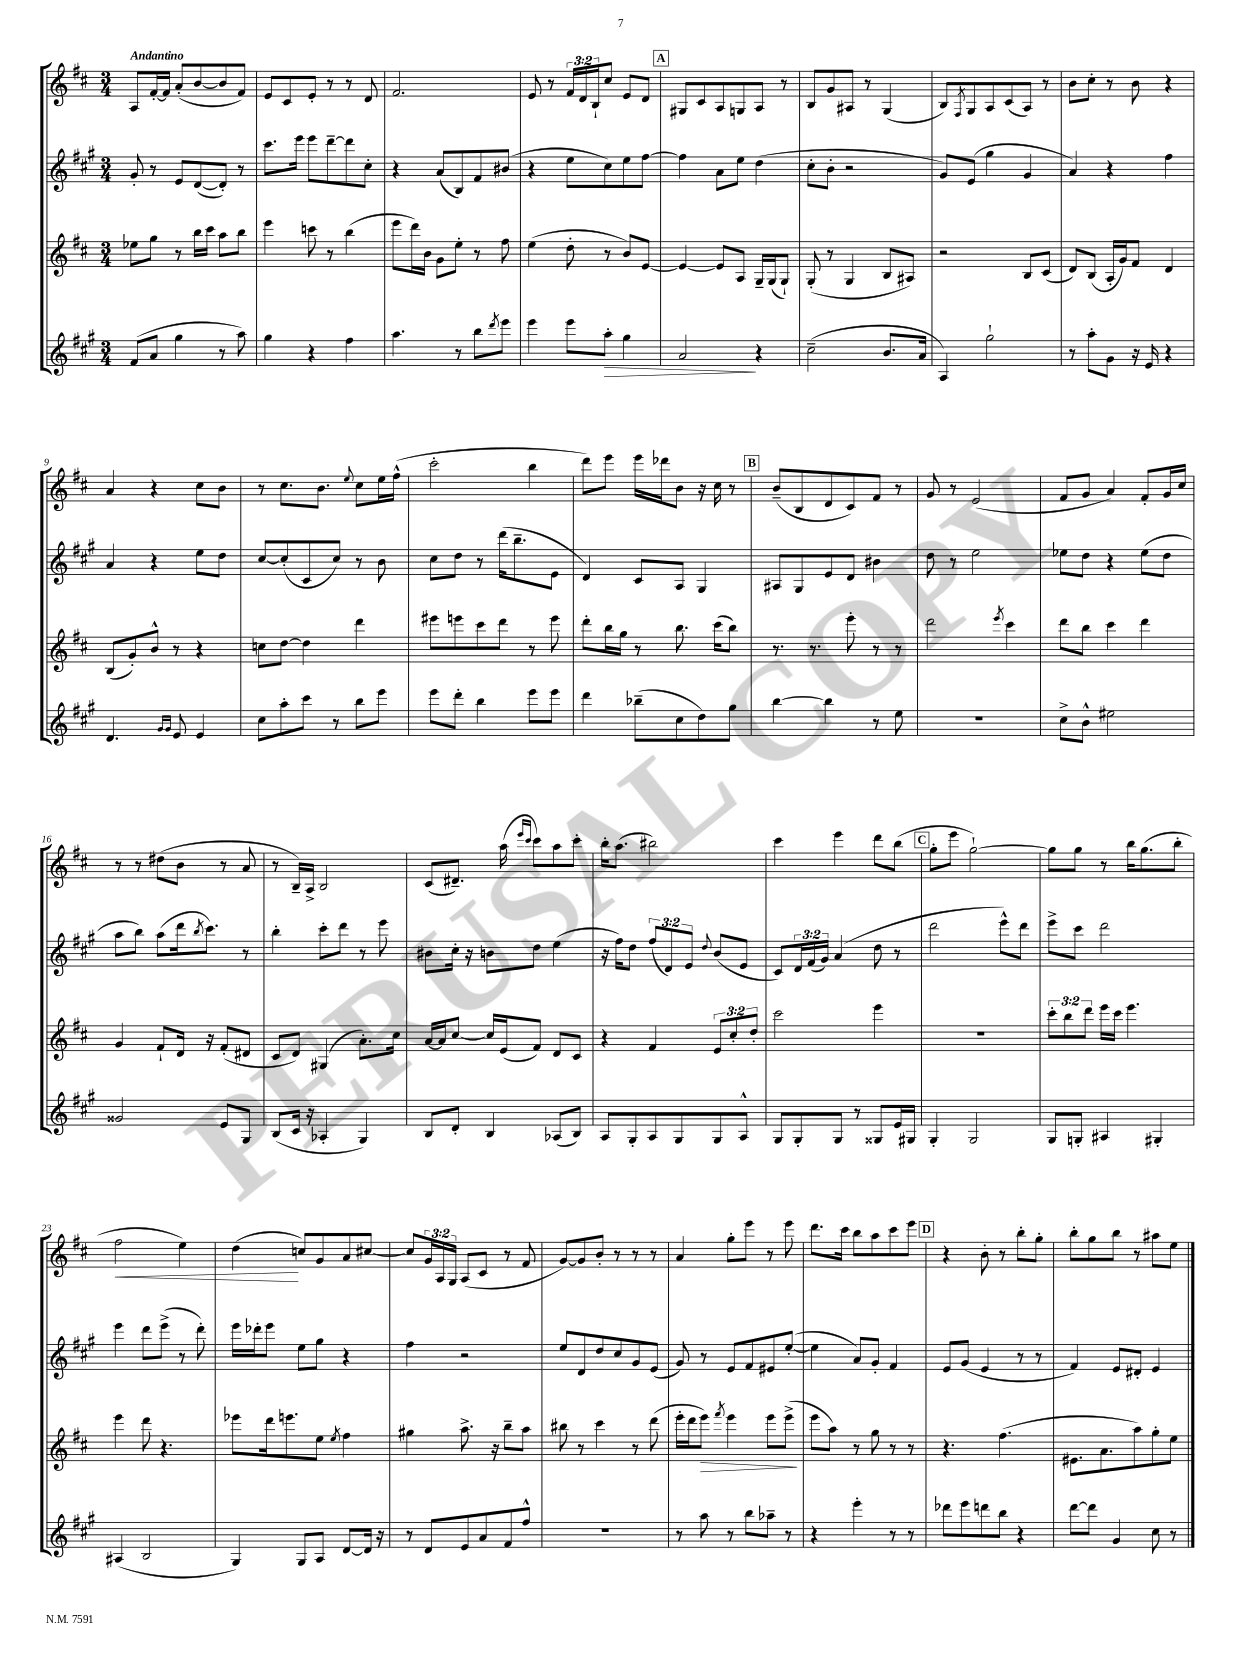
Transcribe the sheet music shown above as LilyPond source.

<<
\new StaffGroup <<
\new Staff = "s0" {
    \clef treble \key d \major \numericTimeSignature \time 3/4 \override Staff.TupletNumber.text = #tuplet-number::calc-fraction-text \tempo "Andantino"
    a8 fis'16~-. fis'16 a'8-.( b'8~ b'8 fis'8) |
    e'8 cis'8 e'8-. r8 r8 d'8 |
    fis'2. |
    e'8 r8 \tuplet 3/2 { fis'16 d'16 b16-! } cis''8 e'8 d'8 |
    \mark \markup { \box "A" } gis8 cis'8 a8 g8 a8 r8 |
    b8 g'8 ais8 r8 g4( |
    b8) \acciaccatura { fis8 } g8 a8 cis'8( a8) r8 |
    b'8 cis''8-. r8 b'8 r4 |
    a'4 r4 cis''8 b'8 |
    r8 cis''8. b'8. \appoggiatura { e''8 } cis''8 e''16 fis''16-^( |
    cis'''2-. b''4 |
    d'''8) e'''8 e'''16 des'''16 b'8 r16 cis''16 r8 |
    \mark \markup { \box "B" } b'8--( b8 d'8 cis'8) fis'8 r8 |
    g'8 r8 e'2( |
    fis'8 g'8 a'4) fis'8-. g'16 cis''16 |
    r8 r8 dis''8( b'8 r8 a'8 |
    r8 b16--) a16-> b2 |
    cis'8( dis'8.--) a''16( \grace { e'''16 cis'''16 } cis'''8) a''8 cis'''8-. |
    b''16-. a''8.( bis''2) |
    cis'''4 e'''4 d'''8 b''8( |
    \mark \markup { \box "C" } g''8-. e'''8 g''2~-!) |
    g''8 g''8 r8 b''16 g''8.( b''8-. |
    fis''2\< e''4) |
    d''4\!( c''8) g'8 a'8 cis''8~ |
    cis''8 \tuplet 3/2 { g'16 a16 g16 } a8( cis'8 r8 fis'8 |
    g'8~) g'8 b'8-. r8 r8 r8 |
    a'4 g''8-. e'''8 r8 e'''8 |
    d'''8. cis'''16 b''8 a''8 cis'''8 e'''8 |
    \mark \markup { \box "D" } r4 b'8-. r8 b''8-. g''8-. |
    b''8-. g''8 b''8 r8 ais''8 e''8 \bar "|." |
}
\new Staff = "s1" {
    \clef treble \key a \major \numericTimeSignature \time 3/4 \override Staff.TupletNumber.text = #tuplet-number::calc-fraction-text
    gis'8-. r8 e'8 d'8~( d'8-.) r8 |
    cis'''8. e'''16 e'''8 d'''8~-- d'''8 cis''8-. |
    r4 a'8( b8) fis'8 bis'8( |
    r4 e''8 cis''8) e''8 fis''8~ |
    \mark \markup { \box "A" } fis''4 a'8 e''8 d''4( |
    cis''8-. b'8-. r2 |
    gis'8) e'8( gis''4 gis'4 |
    a'4) r4 fis''4 |
    a'4 r4 e''8 d''8 |
    cis''8~ cis''8-.( cis'8 cis''8) r8 b'8 |
    cis''8 d''8 r8 d'''16( b''8.-- e'8 |
    d'4) cis'8 a8 gis4 |
    \mark \markup { \box "B" } ais8 gis8 e'8 d'8 bis'4 |
    d''8 r8 e''2 |
    ees''8 d''8 r4 ees''8( d''8 |
    a''8 b''8) a''8( d'''16 \acciaccatura { b''8 } cis'''8.) r8 |
    b''4-. cis'''8-. d'''8 r8 e'''8 |
    bis'8 cis''16-. r16 b'8 d''8 e''4( |
    r16 fis''16) d''8 \tuplet 3/2 { fis''8( d'8) e'8 } \appoggiatura { d''8 } b'8( e'8 |
    cis'8) \tuplet 3/2 { d'16 fis'16( gis'16) } a'4( d''8 r8 |
    \mark \markup { \box "C" } d'''2 e'''8-^) d'''8 |
    e'''8-> cis'''8 d'''2 |
    e'''4 d'''8 e'''8->( r8 d'''8-.) |
    e'''16 des'''16-. e'''8 e''8 gis''8 r4 |
    fis''4 r2 |
    e''8 d'8 d''8 cis''8 gis'8 e'8( |
    gis'8) r8 e'8 fis'8 eis'8 e''8~-.( |
    e''4 a'8) gis'8-. fis'4 |
    \mark \markup { \box "D" } e'8 gis'8( e'4 r8 r8 |
    fis'4) e'8 dis'8-. e'4 \bar "|." |
}
\new Staff = "s2" {
    \clef treble \key d \major \numericTimeSignature \time 3/4 \override Staff.TupletNumber.text = #tuplet-number::calc-fraction-text
    ees''8 g''8 r8 b''16 cis'''16 a''8 b''8 |
    e'''4 c'''8 r8 b''4( |
    e'''8 d'''16) b'16 g'8 e''8-. r8 fis''8 |
    e''4( d''8-. r8 b'8) e'8~ |
    \mark \markup { \box "A" } e'4~ e'8 a8 g16-- g16( g8-!) |
    g8-.( r8 g4 b8 ais8) |
    r2 b8 cis'8( |
    d'8) b8( a16-. g'16) fis'8 d'4 |
    b8( g'8-.) b'8-^ r8 r4 |
    c''8 d''8~ d''4 d'''4 |
    eis'''8 e'''8 cis'''8 d'''8 r8 e'''8 |
    d'''8-. b''16 g''16 r8 b''8. cis'''16( b''8) |
    \mark \markup { \box "B" } r8. r8. e'''8-. r8 r8 |
    d'''2 \acciaccatura { e'''8 } cis'''4 |
    d'''8 b''8 cis'''4 d'''4 |
    g'4 fis'8-! d'16 r16 fis'8-.( dis'8 |
    cis'8 d'8) gis4( a'8.-.) cis''16 |
    a'16~ a'16 cis''8~ cis''16 e'16( fis'8) d'8 cis'8 |
    r4 fis'4 \tuplet 3/2 { e'8 cis''8-. d''8-. } |
    cis'''2 e'''4 |
    \mark \markup { \box "C" } R2. |
    \tuplet 3/2 { cis'''8-. b''8 d'''8 } e'''16 cis'''16 e'''4. |
    e'''4 d'''8 r4. |
    ees'''8 d'''16 e'''8. e''8 \acciaccatura { e''8 } fis''4 |
    gis''4 a''8.-> r16 b''8-- a''8 |
    bis''8 r8 cis'''4 r8 d'''8( |
    e'''16-. d'''16 e'''8\>) \acciaccatura { fis'''8 } e'''4 e'''8 e'''8->\!( |
    e'''8 a''8) r8 g''8 r8 r8 |
    \mark \markup { \box "D" } r4. fis''4.( |
    eis'8. a'8. a''8) g''8-. e''8 \bar "|." |
}
\new Staff = "s3" {
    \clef treble \key a \major \numericTimeSignature \time 3/4
    fis'8( a'8 gis''4 r8 a''8) |
    gis''4 r4 fis''4 |
    a''4. r8 b''8 \acciaccatura { d'''8 } e'''8 |
    e'''4 e'''8 a''8-.\> gis''4 |
    \mark \markup { \box "A" } a'2\! r4 |
    cis''2--( b'8. a'16 |
    a4) gis''2-! |
    r8 a''8-. gis'8 r16 e'16 r4 |
    d'4. \grace { gis'16 gis'16 } e'8 e'4 |
    cis''8 a''8-. cis'''8 r8 b''8 e'''8 |
    e'''8 d'''8-. b''4 e'''8 e'''8 |
    d'''4 bes''8--( cis''8 d''8) gis''8 |
    \mark \markup { \box "B" } b''4~ b''4 r8 e''8 |
    R2. |
    cis''8-> b'8-^ eis''2 |
    gisis'2 e'8 gis8 |
    b8( cis'16 r16 aes4-. gis4) |
    b8 d'8-. b4 aes8( b8) |
    a8 gis8-. a8 gis8 gis8 a8-^ |
    gis8 gis8-. gis8 r8 gisis8 e'16 gis16 |
    \mark \markup { \box "C" } gis4-. gis2 |
    gis8 g8-. ais4 gis4-. |
    ais4( b2 |
    gis4) gis8 a8 d'8~ d'16 r16 |
    r8 d'8 e'8 a'8 fis'8 fis''8-^ |
    R2. |
    r8 a''8 r8 b''8 aes''8-- r8 |
    r4 e'''4-. r8 r8 |
    \mark \markup { \box "D" } des'''8 e'''8 d'''8 b''8 r4 |
    d'''8~ d'''8 gis'4 cis''8 r8 \bar "|." |
}
>>
>>
